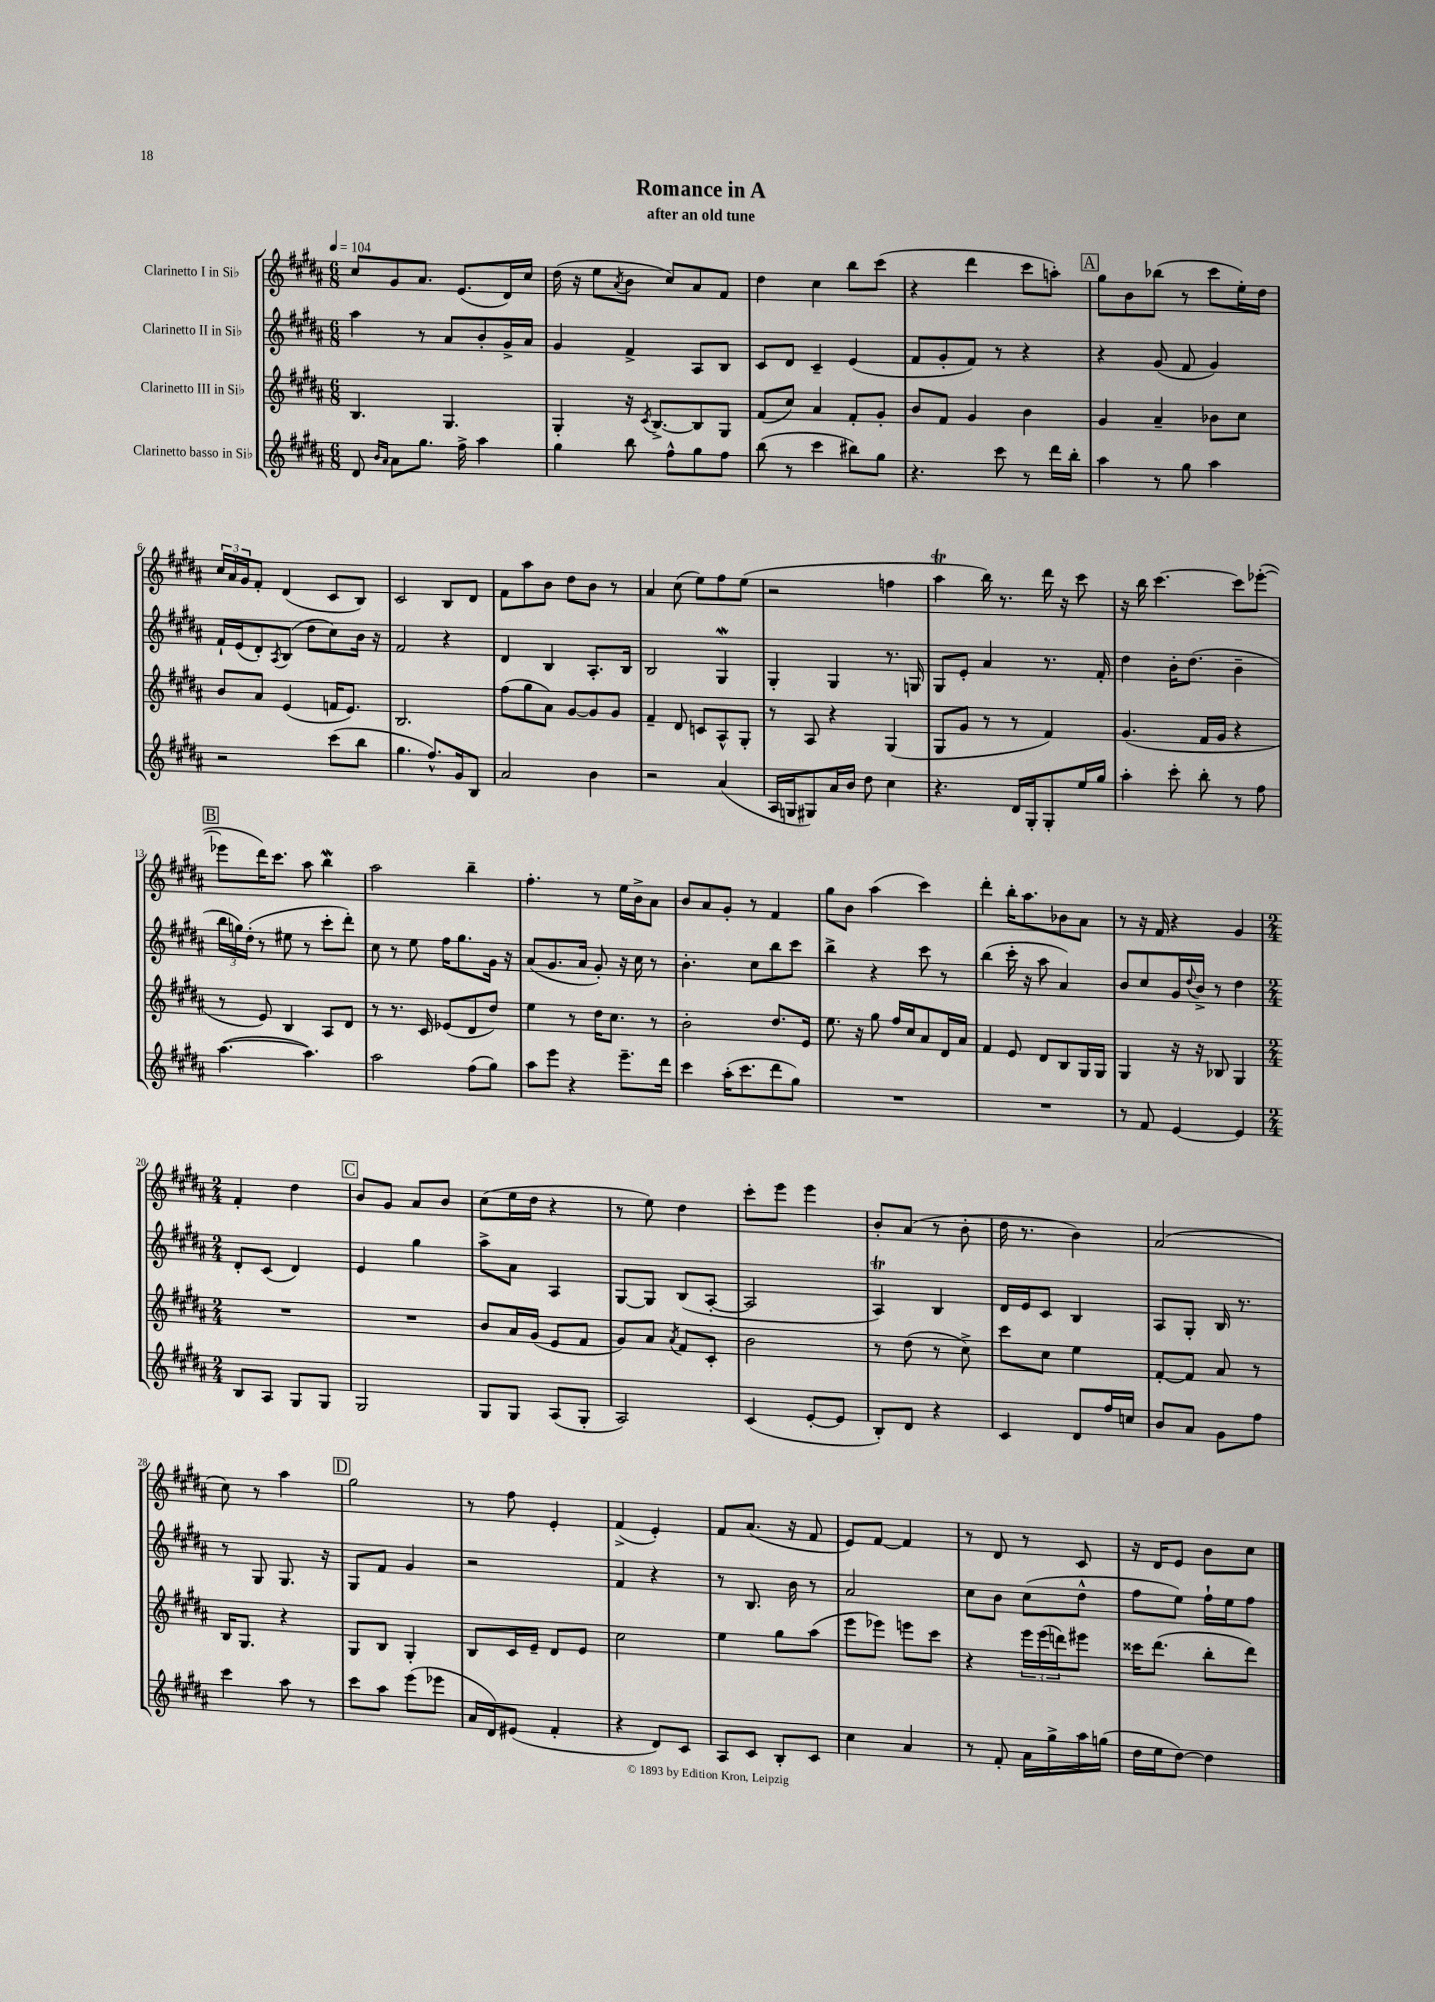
\header { title = "Romance in A" subtitle = "after an old tune" }
<<
\new StaffGroup <<
\new Staff = "s0" \with { instrumentName = "Clarinetto I in Sib" } {
    \clef treble \key b \major \numericTimeSignature \time 6/8 \tempo 4 = 104
    cis''8 gis'8 ais'8. e'8.( dis'16) cis''16 |
    dis''16( r16 e''8 \acciaccatura { ais'8 } b'8 cis''8) ais'8 fis'8 |
    dis''4 cis''4 b''8 cis'''8( |
    r4 dis'''4 cis'''8 a''8-.) |
    \mark \markup { \box "A" } gis''8 b'8 bes''8( r8 cis'''8 e''16-.) dis''16 |
    \tuplet 3/2 { cis''16 ais'16 gis'16 } fis'8-. dis'4( cis'8 b8) |
    cis'2 b8 dis'8 |
    fis'8 ais''8 b'8 dis''8 b'8 r8 |
    ais'4 cis''8( e''8) fis''8 e''8( |
    r2 f''4 |
    ais''4\trill b''16) r8. dis'''16 r16 cis'''8 |
    r16 b''16 cis'''4.~ cis'''8 ees'''8~-.( |
    \mark \markup { \box "B" } ees'''8 dis'''16) cis'''8. ais''8 b''4\mordent |
    ais''2 b''4-- |
    fis''4.-. r8 e''16 b'16-> ais'8 |
    b'8 ais'8 gis'8-. r8 fis'4 |
    gis''8 b'8 ais''4( cis'''4) |
    dis'''4-. b''16-. ais''8. bes'8 ais'8 |
    r8 r16 fis'16 r4 gis'4 |
    \numericTimeSignature \time 2/4 fis'4-. dis''4 |
    \mark \markup { \box "C" } b'8 gis'8 ais'8 b'8 |
    cis''8( e''16 dis''16 r4 |
    r8 e''8) dis''4 |
    cis'''8-. e'''8 e'''4 |
    b'8-. ais'8( r8 b'8-. |
    dis''16 r8. b'4) |
    ais'2( |
    cis''8) r8 ais''4 |
    \mark \markup { \box "D" } gis''2 |
    r8 fis''8 e'4-. |
    fis'4->( e'4-.) |
    fis'8 ais'8.( r16 fis'8 |
    e'8) fis'8~ fis'4 |
    r8 dis'8 r8 cis'8 |
    r16 dis'16 e'8 b'8 cis''8 \bar "|." |
}
\new Staff = "s1" \with { instrumentName = "Clarinetto II in Sib" } {
    \clef treble \key b \major \numericTimeSignature \time 6/8
    ais''4 r8 ais'8 b'8-. gis'16-> ais'16 |
    gis'4 fis'4-> ais8 b8 |
    cis'8 dis'8 cis'4-- e'4( |
    fis'8 gis'8-. fis'8) r8 r4 |
    \mark \markup { \box "A" } r4 gis'8( fis'8 gis'4) |
    fis'16-! e'16( dis'8-.) \acciaccatura { ais8 } b8( dis''8 cis''8) b'16 r16 |
    fis'2 r4 |
    dis'4 b4 ais8.-. b16 |
    b2 gis4\mordent |
    gis4-. gis4 r8. g16 |
    gis8 e'8-. ais'4 r8. fis'16-. |
    dis''4 b'16-. dis''8.( b'4-- |
    \mark \markup { \box "B" } \tuplet 3/2 { b''16 g''16) dis''16-.( } r8 eis''8 r8 cis'''8-. dis'''8-.) |
    cis''8 r8 e''8 fis''16 gis''8. gis'16 r16 |
    ais'8( gis'8. ais'16 gis'8-.) r16 cis''16 r8 |
    b'4.-. cis''8 b''8 cis'''8 |
    b''4-> r4 cis'''8 r8 |
    b''4( cis'''16-. r16 ais''8 ais'4) |
    b'8 cis''8 gis'16 \appoggiatura { dis''8 } b'16-> r8 dis''4 |
    \numericTimeSignature \time 2/4 dis'8-. cis'8( dis'4) |
    \mark \markup { \box "C" } e'4 gis''4 |
    ais''8-> ais'8 ais4 |
    gis8~ gis8 b8( ais8~-. |
    ais2 |
    ais4\trill) b4 |
    dis'16 e'16 cis'8 b4 |
    ais8 gis8-. b16 r8. |
    r8 gis8 gis8. r16 |
    \mark \markup { \box "D" } gis8 fis'8 gis'4 |
    r2 |
    fis'4 r4 |
    r8 b8. b'16 r8 |
    ais'2 |
    cis''8 b'8 cis''8( dis''8-^ |
    fis''8 e''8) fis''16-! e''16 fis''8 \bar "|." |
}
\new Staff = "s2" \with { instrumentName = "Clarinetto III in Sib" } {
    \clef treble \key b \major \numericTimeSignature \time 6/8
    b4. gis4. |
    gis4-. r16 \acciaccatura { cis'8 } b8.~-> b8 gis8 |
    fis'8( cis''8) ais'4 fis'8-. gis'8-. |
    b'8 fis'8 gis'4 b'4 |
    \mark \markup { \box "A" } gis'4 ais'4-- bes'8 cis''8 |
    b'8 ais'8 e'4( f'16 e'8.) |
    b2. |
    fis''8( gis''8 ais'8) gis'8~ gis'8 gis'8 |
    fis'4-- dis'8 c'8 ais8-^ gis8-. |
    r8 ais8 r4 gis4( |
    gis8 gis'8 r8 r8 fis'4) |
    gis'4.( fis'16 gis'16 r4 |
    \mark \markup { \box "B" } r8 e'8) b4 ais8 dis'8 |
    r8 r8. cis'16 ees'8( dis'8 dis''8) |
    e''4 r8 dis''16 cis''8. r8 |
    b'2-. dis''8. e'16 |
    e''8. r16 gis''8 fis''16 cis''16 ais'8 dis'16 ais'16 |
    fis'4 e'8 dis'8 b8 gis16 gis16 |
    gis4 r16 r16 bes8 gis4 |
    \numericTimeSignature \time 2/4 R2 |
    \mark \markup { \box "C" } R2 |
    b'8 ais'16 gis'16( e'8 fis'8 |
    gis'8) ais'8 \acciaccatura { ais'8 } fis'8 cis'8-. |
    b'2 |
    r8 dis''8( r8 cis''8->) |
    cis'''8 cis''8 e''4 |
    fis'8~-. fis'8 ais'8 r8 |
    b16 gis8. r4 |
    \mark \markup { \box "D" } gis8 b8 gis4-. |
    b8 cis'16 e'16-- dis'8 e'8 |
    cis''2 |
    e''4 gis''8 ais''8( |
    e'''8 ees'''8) e'''8 cis'''8 |
    r4 \tuplet 3/2 { e'''16 e'''16( d'''16) } eis'''8 |
    cisis'''16 dis'''8.( b''8-. dis'''8) \bar "|." |
}
\new Staff = "s3" \with { instrumentName = "Clarinetto basso in Sib" } {
    \clef treble \key b \major \numericTimeSignature \time 6/8
    dis'8 \grace { b'16 ais'16 } ais'8 gis''8. fis''16-> ais''4 |
    gis''4 b''8 fis''8-^ gis''8 fis''8 |
    b''8( r8 cis'''4 bis''8) gis''8 |
    r4. cis'''8 r8 dis'''16 b''16-. |
    \mark \markup { \box "A" } ais''4 r8 gis''8 ais''4 |
    r2 cis'''8( b''8 |
    gis''4. fis''8.-^) gis'16 b8 |
    ais'2 b'4 |
    r2 ais'4( |
    ais16 g16 gis8) ais'16 b'16 dis''8 cis''4 |
    r4. dis'16 gis16-. gis8-. e''16 gis''16 |
    ais''4-. cis'''8-. b''8-. r8 fis''8 |
    \mark \markup { \box "B" } ais''4.~( ais''4.) |
    ais''2 fis''8( gis''8) |
    ais''8 e'''8 r4 e'''8.-- dis'''16 |
    cis'''4 ais''16-.( cis'''8. dis'''8 gis''8) |
    R2. |
    R2. |
    r8 fis'8 e'4~ e'4 |
    \numericTimeSignature \time 2/4 b8 ais8 gis8 gis8 |
    \mark \markup { \box "C" } gis2 |
    gis8 gis8 ais8( gis8-. |
    ais2) |
    cis'4( e'8~-. e'8 |
    b8-.) dis'8 r4 |
    cis'4 dis'8 fis''16 c''16 |
    b'8 ais'8 gis'8 fis''8 |
    cis'''4 ais''8 r8 |
    \mark \markup { \box "D" } cis'''8 ais''8 e'''8( ees'''8 |
    ais'16 dis'16) eis'8( fis'4-. |
    r4 dis'8) cis'8 |
    ais8 cis'8 b8-. cis'8 |
    cis''4 ais'4 |
    r8 fis'8-. ais'16 gis''16-> ais''16 g''16( |
    dis''16 e''16 dis''8~) dis''4 \bar "|." |
}
>>
>>
